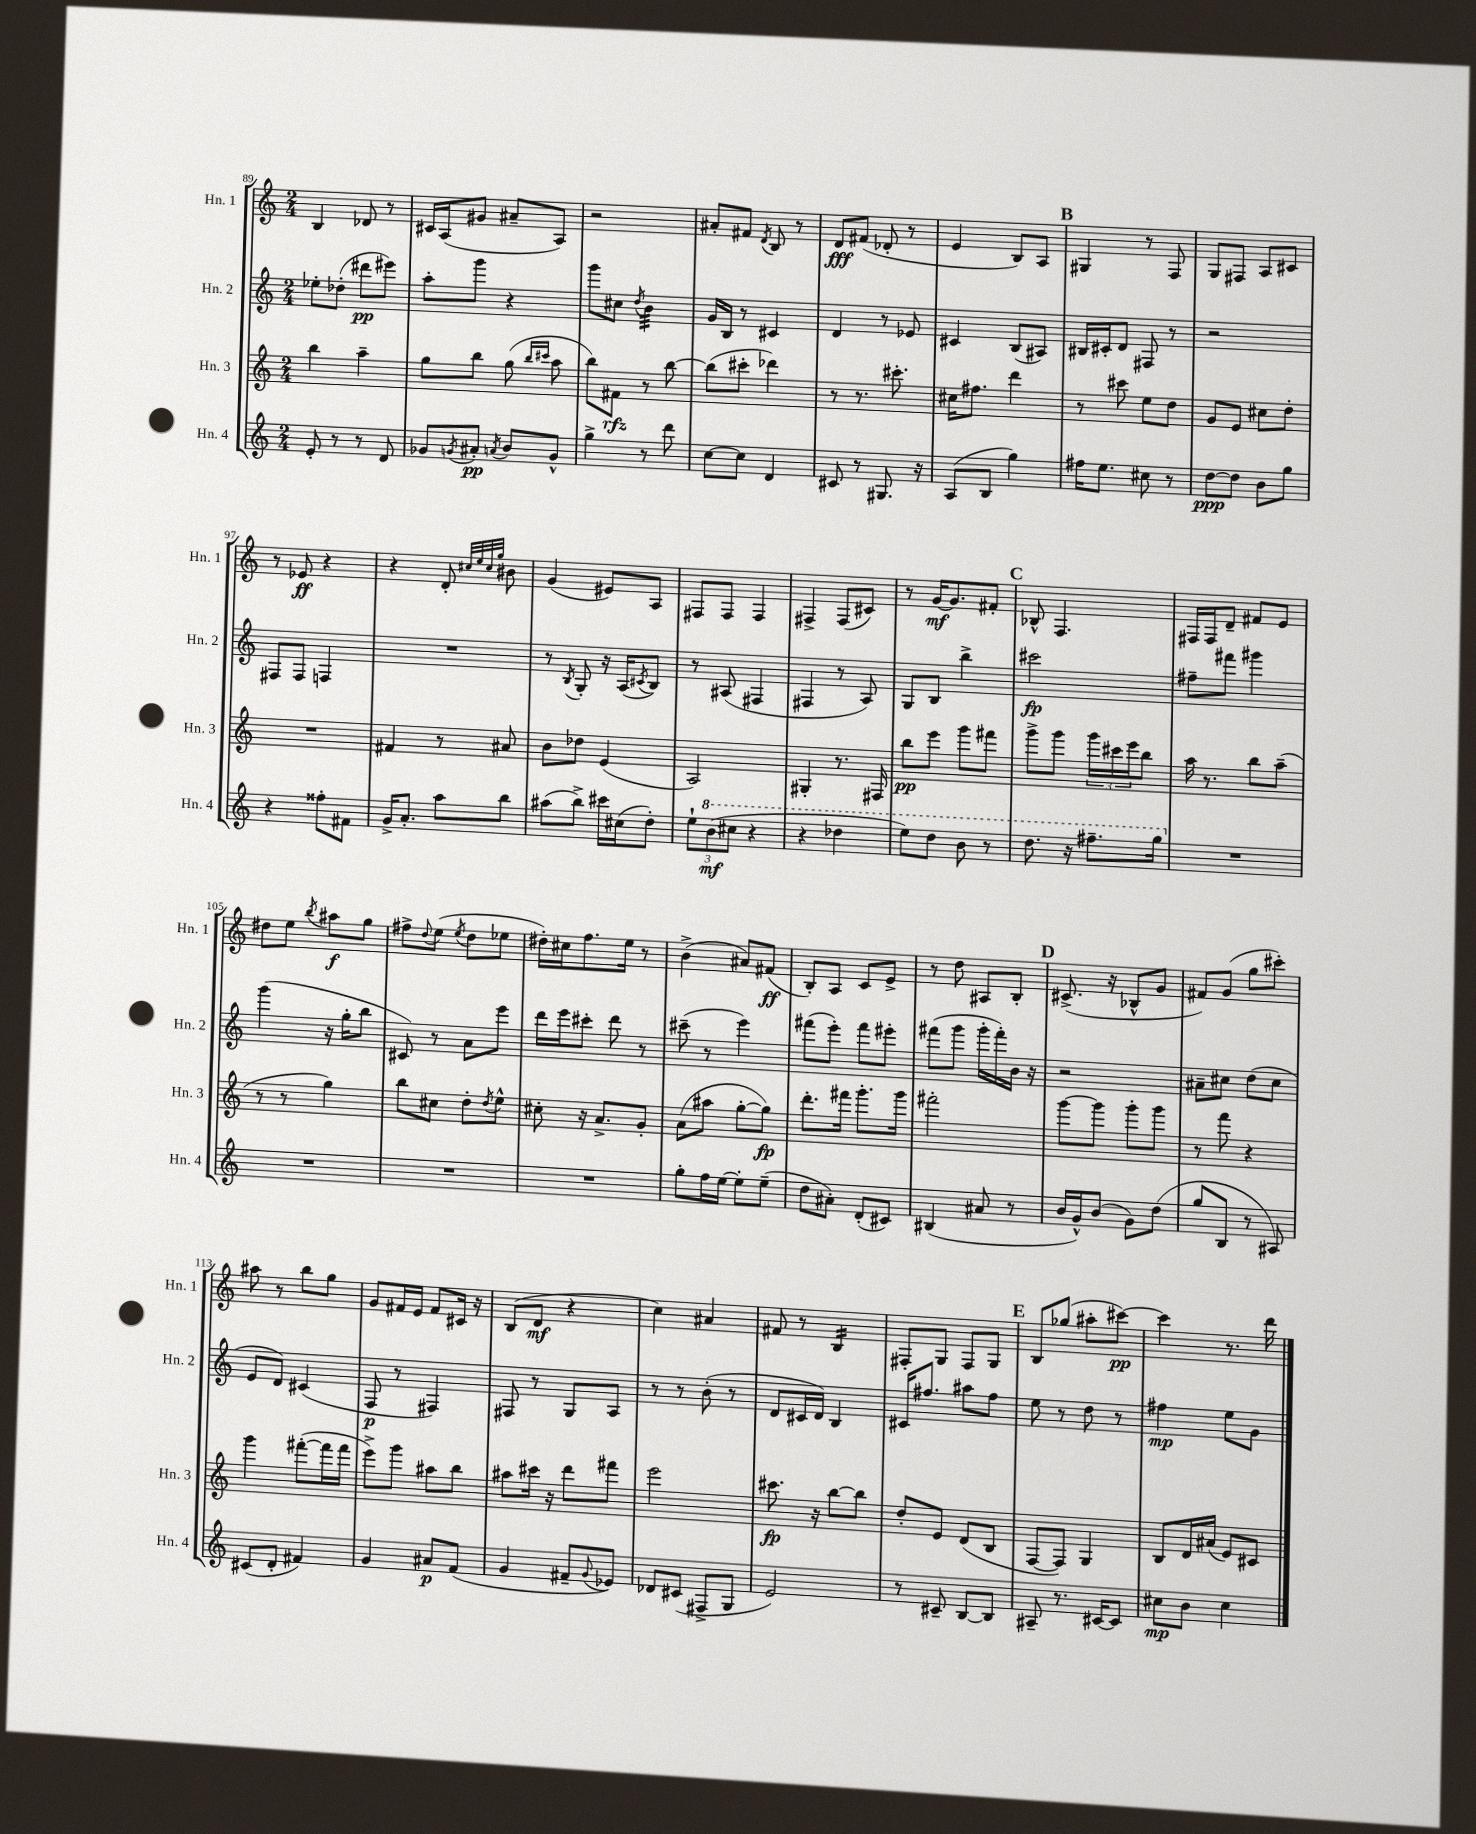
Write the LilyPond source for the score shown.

<<
\new StaffGroup <<
\new Staff = "s0" \with { instrumentName = "Hn. 1" shortInstrumentName = "Hn. 1" } {
    \clef treble \key c \major \numericTimeSignature \time 2/4
    b4 des'8 r8 |
    cis'16 a16( gis'8 ais'8-- a8) |
    r2 |
    ais'8-. fis'8 \acciaccatura { d'8 } b8 r8 |
    d'8\fff fis'8( des'8-. r8 |
    e'4 b8) a8 |
    \mark \markup { \bold "B" } gis4 r8 f8 |
    g8 fis8 a8 cis'8 |
    r8 ees'8\ff r4 |
    r4 d'8-. \grace { cis''32 e''32 cis''32 g''32 } bis'8 |
    g'4( eis'8) a8 |
    fis8 fis8 fis4 |
    fis4-> fis8( cis'8) |
    r8 g'16~\mf g'8. fis'8-. |
    \mark \markup { \bold "C" } bes8-^ f4. |
    fis16 fis16 d'8-- fis'8 e'8 |
    dis''8 e''8 \acciaccatura { b''8 } ais''8\f g''8 |
    fis''8-> \appoggiatura { d''8 } e''8( \acciaccatura { e''8 } d''8 ees''8 |
    dis''16-.) cis''16 f''8. e''16 r8 |
    b'4->( ais'8) fis'8\ff( |
    b8-.) a8 c'8 e'8-> |
    r8 d''8 ais8 b8-. |
    \mark \markup { \bold "D" } cis'8.->( r16 bes8-^ g'8 |
    fis'8) g'8( g''8 cis'''8-.) |
    ais''8 r8 b''8 g''8 |
    g'8 fis'16 e'16 fis'8 cis'16 r16 |
    b8( d'8\mf r4 |
    c''4) ais'4 |
    fis'8 r8 b4:16 |
    fis8-. g8 fis8 g8 |
    \mark \markup { \bold "E" } b8 ges''8( ais''8-. cis'''8~\pp) |
    cis'''4 r8. d'''16 \bar "|." |
}
\new Staff = "s1" \with { instrumentName = "Hn. 2" shortInstrumentName = "Hn. 2" } {
    \clef treble \key c \major \numericTimeSignature \time 2/4
    ees''8-. des''8-.( dis'''8\pp eis'''8) |
    a''8-. g'''8 r4 |
    g'''8 cis''8 \acciaccatura { d''8 } b'4:32 |
    g'16 b16 r8 cis'4 |
    d'4 r8 ees'8 |
    cis'4 b8( ais8) |
    \mark \markup { \bold "B" } bis16 cis'16-. d'8 fis8 r8 |
    r2 |
    fis8 fis8 f4 |
    R2 |
    r8 \acciaccatura { b8 } g8-. r16 a16( \acciaccatura { cis'8 } b8) |
    r8 ais8( fis4 |
    fis4 r8 a8) |
    g8 b8 b''4-> |
    \mark \markup { \bold "C" } cis'''2\fp |
    fis''8-- fis'''8 gis'''4 |
    g'''4( r16 g''16-. b''8 |
    cis'8) r8 a'8 e'''8 |
    d'''16 e'''16 cis'''8-. d'''8 r8 |
    cis'''8--( r8 e'''4) |
    fis'''8( e'''8-.) fis'''8 eis'''8-. |
    fis'''8( g'''8 g'''16-. fis'''16-.) b'16 r16 |
    \mark \markup { \bold "D" } r2 |
    ais'8-- cis''8 d''8( cis''8 |
    e'8 d'8) cis'4( |
    f8\p r8 fis4) |
    fis8 r8 g8 a8 |
    r8 r8 b'8-.( r8 |
    d'8 cis'16 d'16) b4 |
    cis'16 fis''8. ais''8 fis''8 |
    \mark \markup { \bold "E" } e''8 r8 d''8 r8 |
    fis''4\mp e''8 g'8 \bar "|." |
}
\new Staff = "s2" \with { instrumentName = "Hn. 3" shortInstrumentName = "Hn. 3" } {
    \clef treble \key c \major \numericTimeSignature \time 2/4
    b''4 a''4-- |
    g''8 b''8 g''8( \grace { b''16 cis'''16 } a''8 |
    b''8) fis'8\rfz r8 b''8~ |
    b''8( cis'''8-. des'''4) |
    r8 r8. cis'''8.-. |
    cis''16 fis''8. d'''4 |
    \mark \markup { \bold "B" } r8 cis'''8 e''8 d''8 |
    g'8 e'8 cis''8 d''8-. |
    R2 |
    fis'4 r8 ais'8 |
    b'8 des''8 e'4( |
    a2) |
    gis4-. r8. fis16 |
    b''8\pp e'''8 g'''8 fis'''8 |
    \mark \markup { \bold "C" } g'''8-> g'''8 \tuplet 3/2 { g'''16 cis'''16 e'''16 } b''8 |
    a''16 r8. b''8 a''8--( |
    r8 r8 g''4) |
    b''8 cis''8 d''8-. \acciaccatura { d''8 } e''8-^ |
    cis''8-. r16 a'8.-> g'8-. |
    a'8( ais''8 g''8~-. g''8\fp) |
    d'''8.-. fis'''16 g'''8.-. g'''16 |
    fis'''2-. |
    \mark \markup { \bold "D" } g'''8~ g'''8 g'''8-. g'''8 |
    r8 f'''8 r4 |
    g'''4 fis'''8~-.( fis'''16 fis'''16 |
    e'''8->) g'''8 ais''8 b''8 |
    ais''8 cis'''16 r16 d'''8 fis'''8 |
    e'''2 |
    cis'''8.\fp r16 b''8~ b''8 |
    d''8-. e'8 d'8( b8 |
    \mark \markup { \bold "E" } f8~ f8) g4 |
    b8 d'16 ais'16( e'8) cis'8 \bar "|." |
}
\new Staff = "s3" \with { instrumentName = "Hn. 4" shortInstrumentName = "Hn. 4" } {
    \clef treble \key c \major \numericTimeSignature \time 2/4
    e'8-. r8 r8 d'8 |
    ges'8 \acciaccatura { g'8 } ais'8-.\pp \acciaccatura { a'8 } b'8 g'8-^ |
    g''4-> r8 d'''8 |
    c''8~ c''8 d'4 |
    cis'8 r8 gis8. r16 |
    a8( b8 g''4) |
    \mark \markup { \bold "B" } fis''16 e''8. cis''8 r8 |
    d''8~\ppp d''8 b'8 g''8 |
    r4 fisis''8-. fis'8 |
    g'16-> a'8.-. a''8 b''8 |
    ais''8( b''8->) cis'''16 cis''16( d''8-.) |
    \tuplet 3/2 { e''8-! \ottava #1 b''8\mf( cis'''8 } r4 |
    r4 des'''4 |
    e'''8) d'''8 b''8 r8 |
    \mark \markup { \bold "C" } d'''8. r16 fis'''8.-- g'''16 \ottava #0 |
    R2 |
    R2 |
    R2 |
    R2 |
    g''8-. f''16 e''16~ e''8-. e''8--( |
    d''8 ais'8-.) d'8-.( cis'8) |
    bis4( ais'8 r8 |
    \mark \markup { \bold "D" } b'16 g'16-^) b'8( g'8) d''8( |
    g''8 b8 r8 ais8) |
    cis'8( d'8-. fis'4) |
    g'4 ais'8\p f'8( |
    g'4 fis'8-- \appoggiatura { g'8 } ees'8) |
    des'8 cis'8( fis8-> g8 |
    e'2) |
    r8 cis'8-- b8~ b8 |
    \mark \markup { \bold "E" } ais8-- r8. cis'16~ cis'8 |
    cis''8\mp b'8 cis''4 \bar "|." |
}
>>
>>
\layout { \context { \Score currentBarNumber = #89 } }
